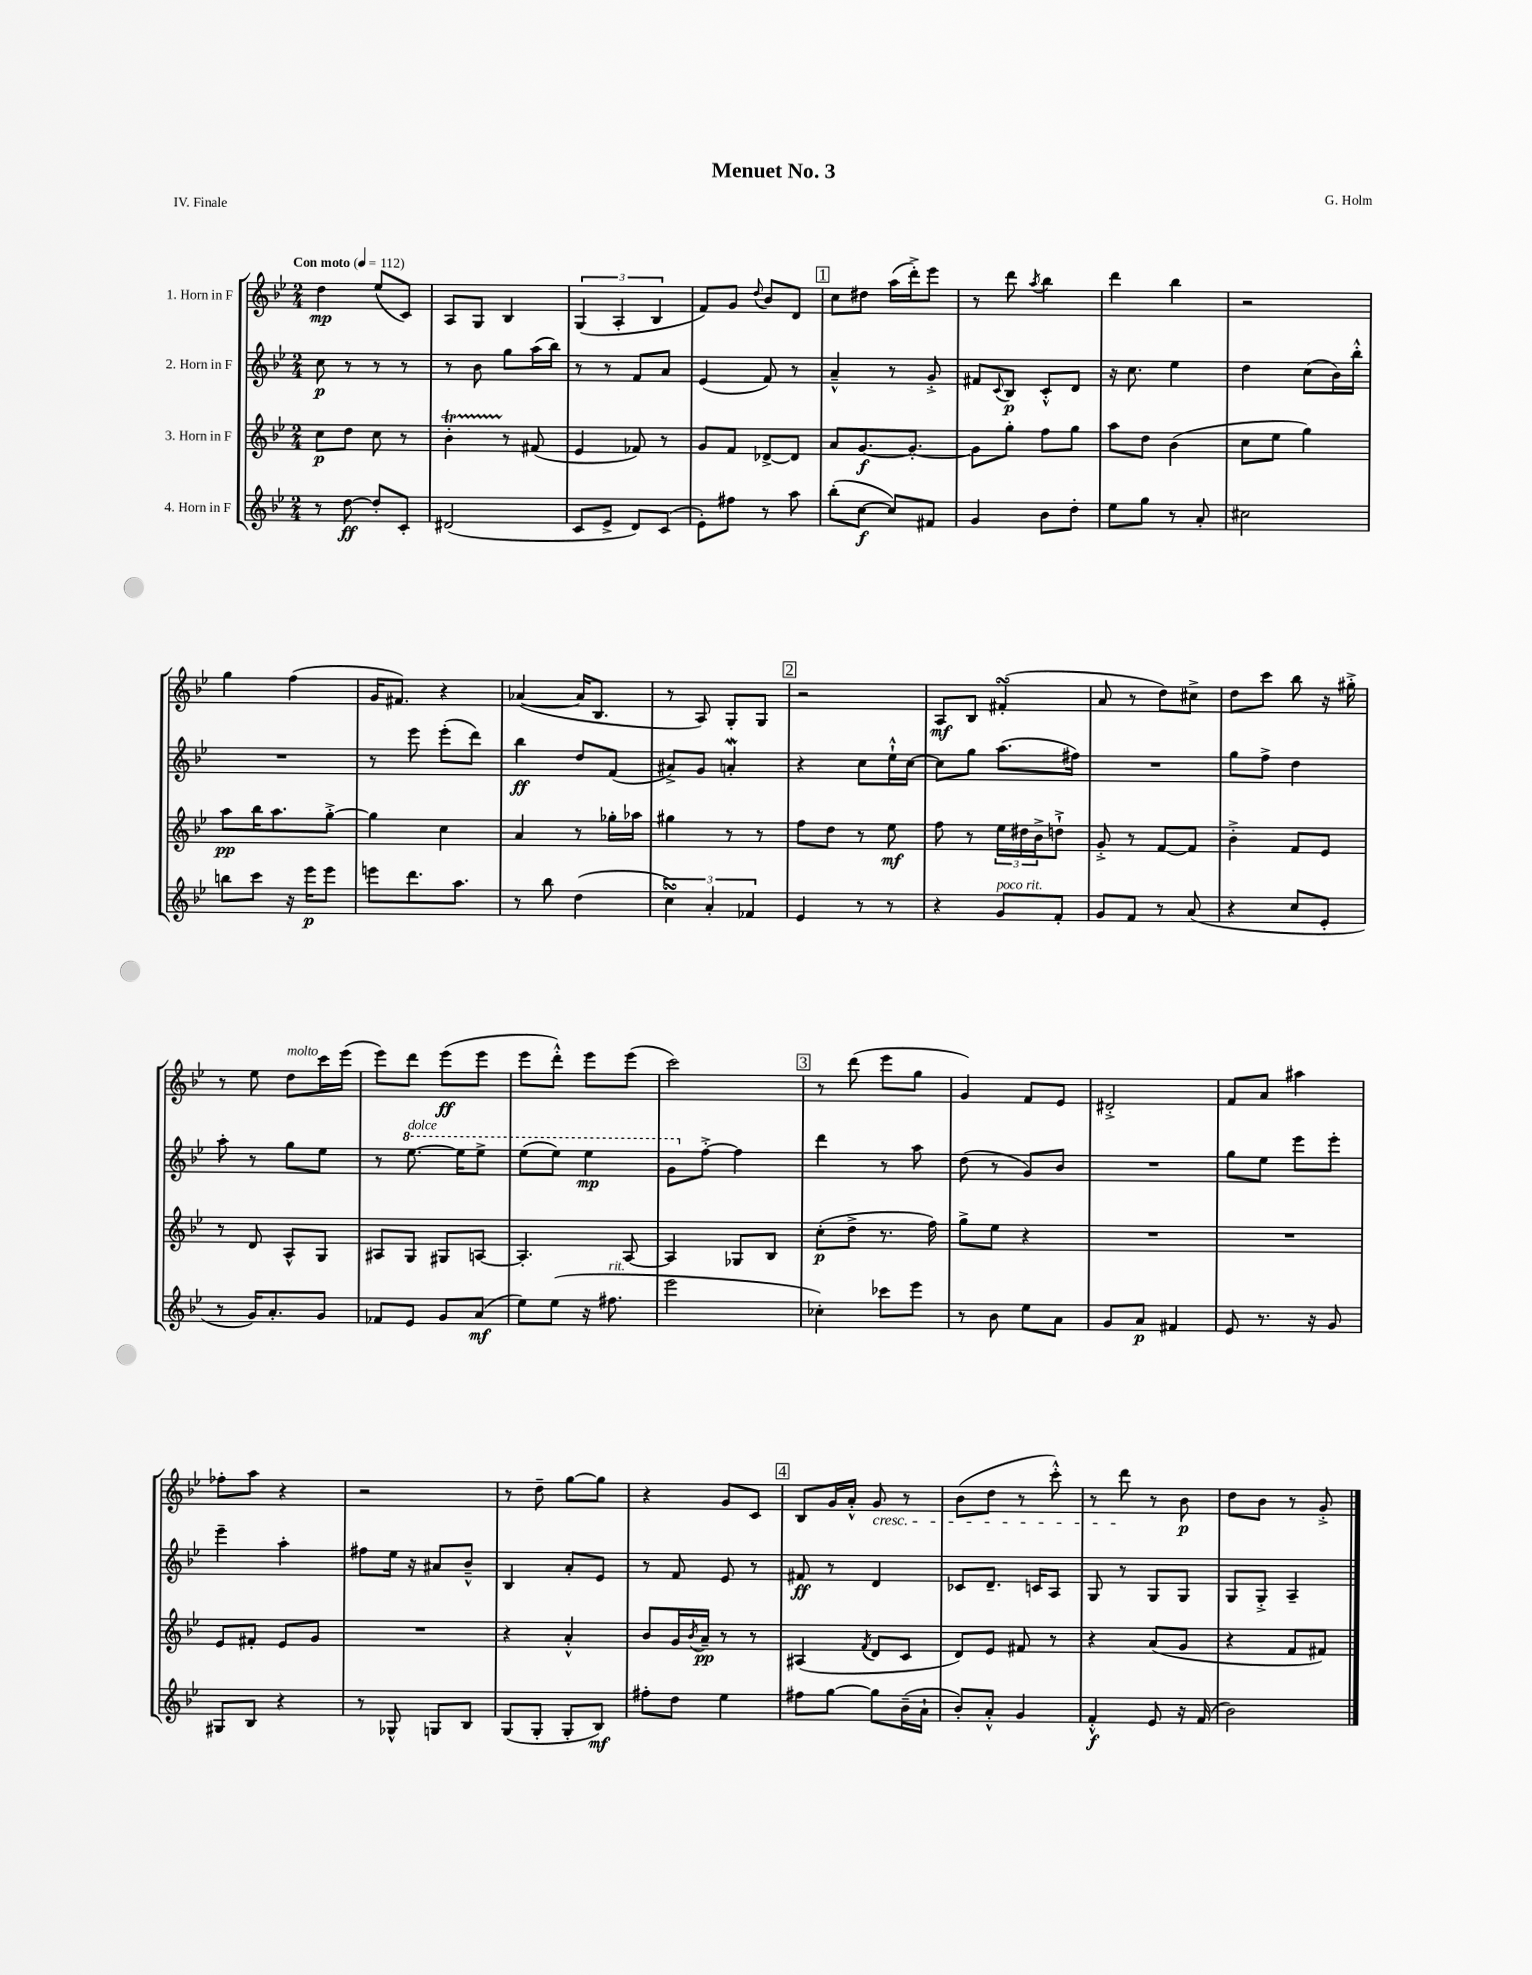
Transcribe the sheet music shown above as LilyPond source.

\header { title = "Menuet No. 3" composer = "G. Holm" piece = "IV. Finale" }
<<
\new StaffGroup <<
\new Staff = "s0" \with { instrumentName = "1. Horn in F" } {
    \clef treble \key bes \major \numericTimeSignature \time 2/4 \tempo "Con moto" 4 = 112
    d''4\mp ees''8( c'8) |
    a8 g8 bes4 |
    \tuplet 3/2 { g4( a4-. bes4 } |
    f'8) g'8 \appoggiatura { d''8 } bes'8 d'8 |
    \mark \markup { \box "1" } c''8 dis''8 a''16( d'''16-.->) ees'''8 |
    r8 d'''8 \acciaccatura { a''8 } bes''4 |
    d'''4 bes''4 |
    r2 |
    g''4 f''4( |
    g'16 fis'8.) r4 |
    aes'4~( aes'16 bes8. |
    r8 a8) g8-. g8 |
    \mark \markup { \box "2" } r2 |
    a8\mf bes8 fis'4-.\turn( |
    a'8 r8 d''8) cis''8-> |
    d''8 c'''8 bes''8 r16 gis''16-.-> |
    r8 ees''8 d''8^\markup { \italic "molto" } c'''16 ees'''16( |
    ees'''8) d'''8 ees'''8\ff( ees'''8 |
    ees'''8 d'''8-.-^) ees'''8 ees'''8( |
    c'''2) |
    \mark \markup { \box "3" } r8 d'''8( ees'''8 g''8 |
    g'4) f'8 ees'8 |
    dis'2-.-> |
    f'8 a'8 ais''4 |
    fes''8-. a''8 r4 |
    r2 |
    r8 d''8-- g''8~ g''8 |
    r4 g'8 c'8 |
    \mark \markup { \box "4" } bes8 g'16 a'16-.-^ g'8\cresc r8 |
    bes'8( d''8 r8 c'''8-.-^) |
    r8 d'''8\! r8 bes'8\p |
    d''8 bes'8 r8 g'8-.-> \bar "|." |
}
\new Staff = "s1" \with { instrumentName = "2. Horn in F" } {
    \clef treble \key bes \major \numericTimeSignature \time 2/4
    c''8\p r8 r8 r8 |
    r8 bes'8 g''8 a''16( bes''16) |
    r8 r8 f'8 a'8 |
    ees'4( f'8) r8 |
    \mark \markup { \box "1" } a'4---^ r8 g'8-.-> |
    fis'8 \appoggiatura { c'8 } bes8\p c'8-.-^ d'8 |
    r16 c''8. ees''4 |
    d''4 c''8( bes'16) bes''16-.-^ |
    R2 |
    r8 ees'''8 ees'''8-.( d'''8) |
    bes''4\ff d''8 f'8( |
    ais'8->) g'8 a'4-.\mordent |
    \mark \markup { \box "2" } r4 c''8 ees''16-!-^ c''16~ |
    c''8 g''8 a''8.( fis''16) |
    R2 |
    g''8 f''8-> d''4 |
    a''8-. r8 g''8 ees''8 |
    r8 \ottava #1 ees'''8.~^\markup { \italic "dolce" } ees'''16 ees'''8-> |
    ees'''8( ees'''8) ees'''4\mp |
    g''8 \ottava #0 f''8~-.-> f''4 |
    \mark \markup { \box "3" } d'''4 r8 a''8 |
    d''8( r8 g'8) bes'8 |
    R2 |
    g''8 ees''8 ees'''8 ees'''8-. |
    ees'''4-- a''4-. |
    fis''8 ees''16 r16 ais'8 bes'8---^ |
    bes4 a'8-. ees'8 |
    r8 f'8 ees'8 r8 |
    \mark \markup { \box "4" } fis'8\ff r8 d'4 |
    ces'8 d'8.-- c'16 a8 |
    g8 r8 g8 g8 |
    g8 g8-.-> a4-- \bar "|." |
}
\new Staff = "s2" \with { instrumentName = "3. Horn in F" } {
    \clef treble \key bes \major \numericTimeSignature \time 2/4
    c''8\p d''8 c''8 r8 |
    bes'4-.\startTrillSpan r8\stopTrillSpan fis'8( |
    ees'4 fes'8) r8 |
    g'8 f'8 des'8~-> des'8 |
    \mark \markup { \box "1" } a'8 g'8.~\f g'8.~-. |
    g'8 g''8-. f''8 g''8 |
    a''8 d''8 bes'4( |
    c''8 ees''8 g''4) |
    a''8\pp bes''16 a''8. g''8~-.-> |
    g''4 c''4 |
    a'4 r8 ges''16-. aes''16 |
    gis''4 r8 r8 |
    \mark \markup { \box "2" } f''8 d''8 r8 ees''8\mf |
    f''8 r8 \tuplet 3/2 { ees''16 dis''16 bes'16-> } d''8-!-> |
    g'8-.-> r8 f'8~ f'8 |
    bes'4-.-> f'8 ees'8 |
    r8 d'8 a8-^ g8 |
    ais8 g8 gis8 a8~ |
    a4.-. a8~ |
    a4 ges8 bes8 |
    \mark \markup { \box "3" } c''8-.\p( d''8-> r8. f''16) |
    g''8-> ees''8 r4 |
    R2 |
    R2 |
    ees'8 fis'8-. ees'8 g'8 |
    R2 |
    r4 a'4-.-^ |
    bes'8 g'16 \acciaccatura { bes'8 } a'16--\pp r8 r8 |
    \mark \markup { \box "4" } ais4( \acciaccatura { f'8 } d'8 c'8 |
    d'8) ees'8 fis'8 r8 |
    r4 a'8( g'8 |
    r4 f'8 fis'8) \bar "|." |
}
\new Staff = "s3" \with { instrumentName = "4. Horn in F" } {
    \clef treble \key bes \major \numericTimeSignature \time 2/4
    r8 d''8~\ff d''8-. c'8-. |
    dis'2( |
    c'8 ees'8-> d'8) c'8( |
    ees'8-.) fis''8 r8 a''8 |
    \mark \markup { \box "1" } bes''8-.( c''8~\f c''8) fis'8 |
    g'4 bes'8 d''8-. |
    ees''8 g''8 r8 a'8-. |
    cis''2 |
    b''8 c'''8 r16 ees'''16\p ees'''8 |
    e'''8 d'''8. a''8. |
    r8 bes''8 d''4( |
    \tuplet 3/2 { c''4\turn) a'4-. fes'4 } |
    \mark \markup { \box "2" } ees'4 r8 r8 |
    r4 g'8^\markup { \italic "poco rit." } f'8-. |
    g'8 f'8 r8 a'8( |
    r4 c''8 ees'8-. |
    r8 g'16) a'8.-. g'8 |
    fes'8 ees'8 g'8 a'8\mf( |
    ees''8) ees''8( r16 fis''8.^\markup { \italic "rit." } |
    ees'''2 |
    \mark \markup { \box "3" } ces''4-.) ces'''8 ees'''8 |
    r8 bes'8 ees''8 a'8 |
    g'8 a'8\p fis'4 |
    ees'8 r8. r16 g'8 |
    gis8 bes8 r4 |
    r8 ges8-^ g8 bes8 |
    g8( g8-. g8-. bes8\mf) |
    fis''8-. d''8 ees''4 |
    \mark \markup { \box "4" } fis''8 g''8~ g''8 bes'16--( a'16-! |
    bes'8-.) a'8-.-^ g'4 |
    f'4-.-^\f ees'8 r16 f'16( |
    bes'2) \bar "|." |
}
>>
>>
\layout { \context { \Score \remove "Bar_number_engraver" } }
